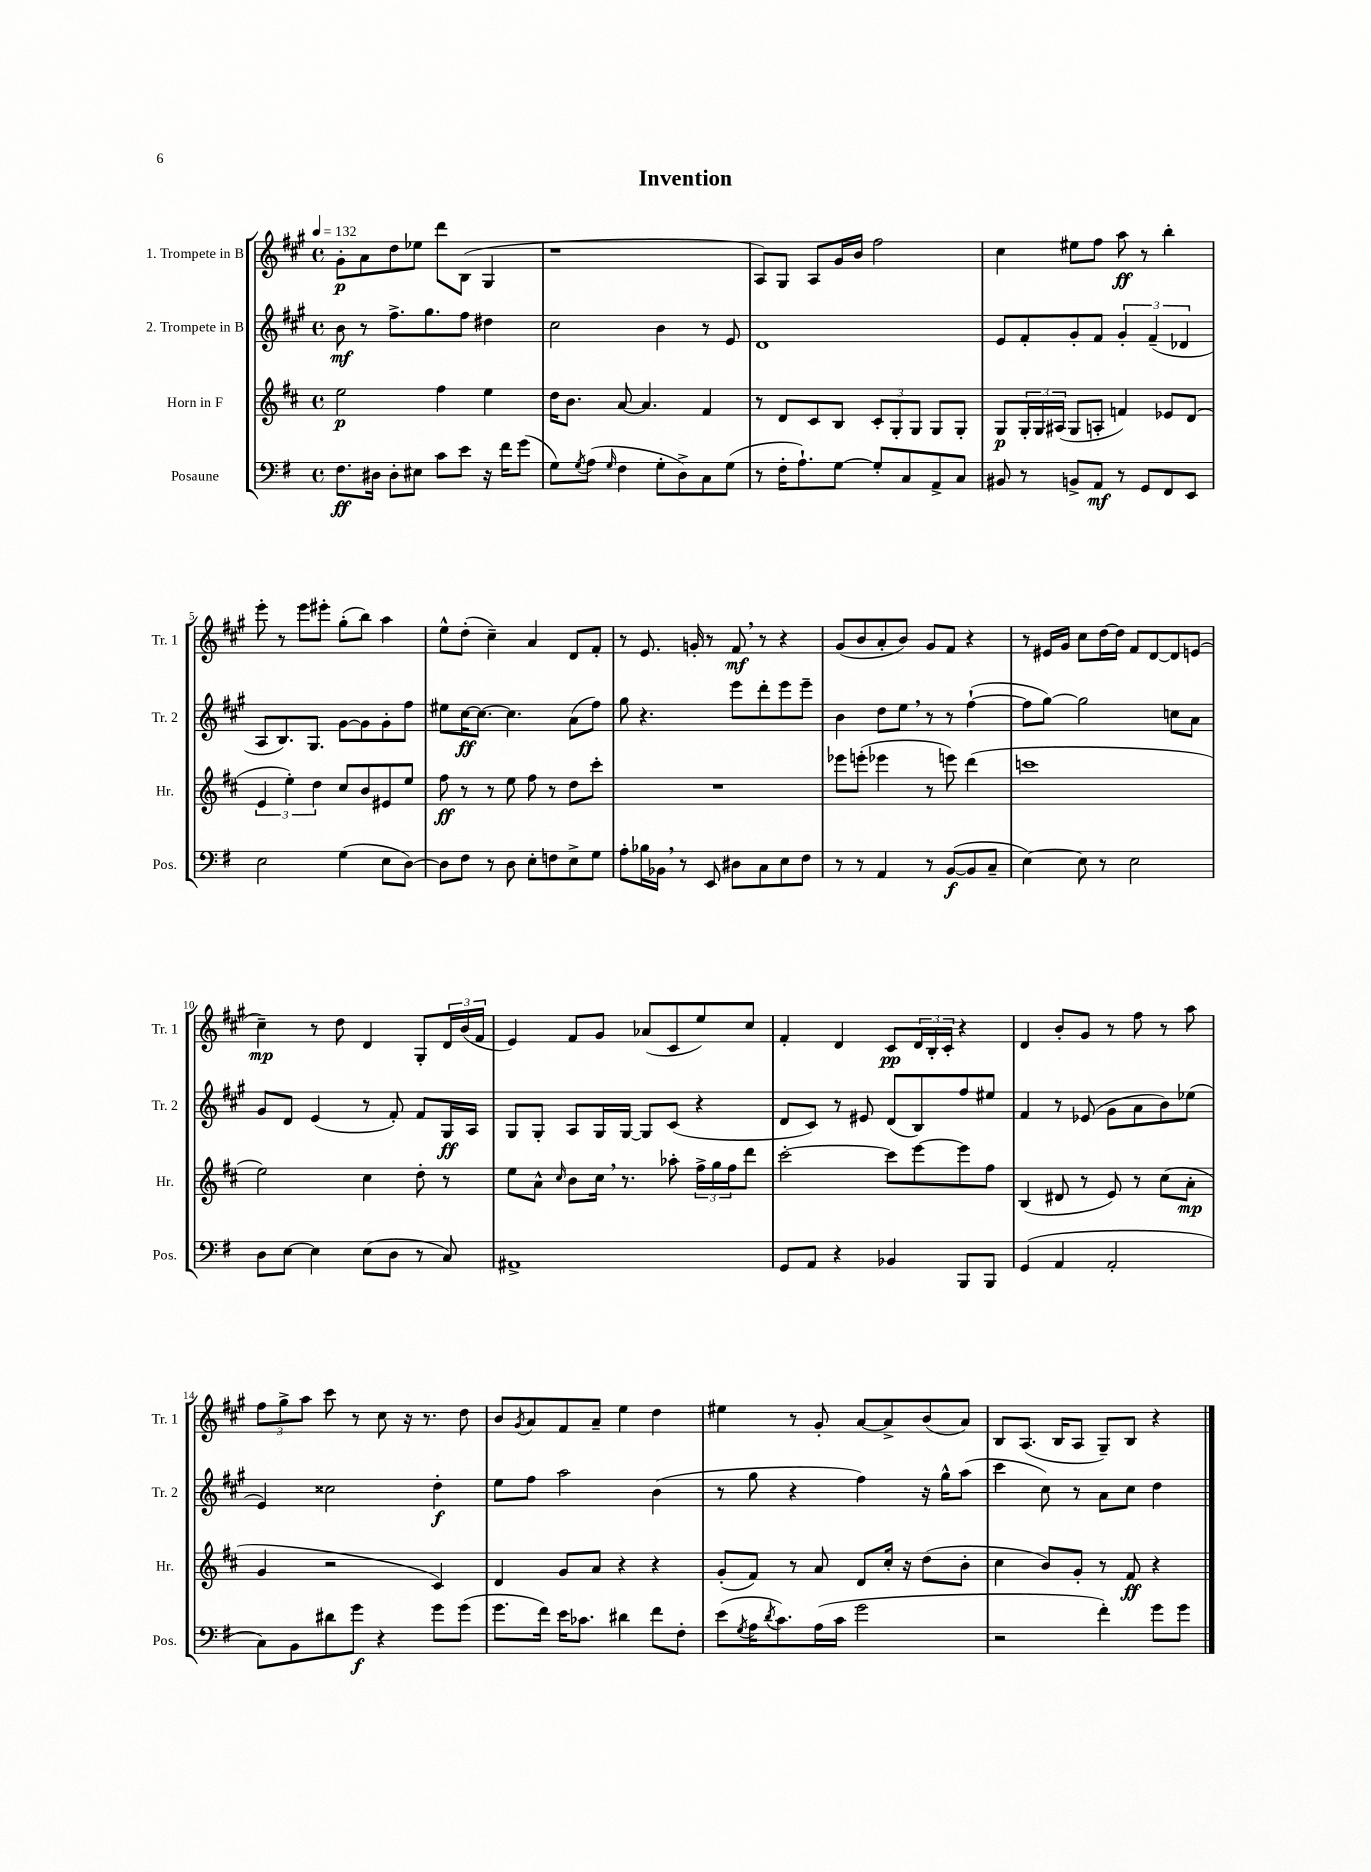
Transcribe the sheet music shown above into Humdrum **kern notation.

**kern	**kern	**kern	**kern
*staff4	*staff3	*staff2	*staff1
*clefF4	*clefG2	*clefG2	*clefG2
*k[f#]	*k[f#c#]	*k[f#c#g#]	*k[f#c#g#]
*M4/4	*M4/4	*M4/4	*M4/4
*met(c)	*met(c)	*met(c)	*met(c)
*MM132	*MM132	*MM132	*MM132
8.F#	2ee	8b	8g#'
.	.	8r	8a
16D#	.	.	.
8D#'	.	8.ff#^	8dd
8E#	.	.	8ee-
.	.	8.gg#	.
8c	4ff#	.	8ddd
8e	.	8ff#	(8B
16r	4ee	4dd#	4G#
16f#	.	.	.
(8g	.	.	.
=	=	=	=
8G)	16dd	2cc#	1r
.	8.b	.	.
8qG	.	.	.
(8A	.	.	.
16qqG	.	.	.
4F#	[8a	.	.
.	4.a]	.	.
8G'	.	4b	.
8D^)	.	.	.
8C	4f#	8r	.
(8G	.	8e	.
=	=	=	=
8r	8r	1d	8A)
16F#'	8d	.	8G#
8.A`)	.	.	.
.	8c#	.	8A
[8G	8B	.	16g#
.	.	.	16b
8G']	12c#'	.	2ff#
.	12G'	.	.
8C	.	.	.
.	12G	.	.
8AA^	8G	.	.
8C	8G'	.	.
=	=	=	=
8BB#	8G	8e	4cc#
8r	24G'	8f#'	.
.	24G	.	.
.	(24A#	.	.
8BB^	8G	8g#'	8ee#
8AA	8A'	8f#	8ff#
8r	4f)	6g#'	8aa
8GG	.	.	8r
.	.	(6f#~	.
8FF#	8e-	.	4bb'
.	.	6d-	.
8EE	(8d	.	.
=	=	=	=
2E	6e	8A	8eee'
.	.	8.B)	8r
.	6ee')	.	.
.	.	.	8eee
.	.	8.G#	.
.	6dd	.	.
.	.	.	8eee#'
(4G	8cc#	[8g#	(8gg#'
.	8b	8g#]	8bb)
8E	8e#	8g#'	4aa
[8D)	8ee	8ff#	.
=	=	=	=
8D]	8ff#	8ee#	8ee^^
8F#	8r	[16cc#	(8dd'
.	.	8.cc#_	.
8r	8r	.	4cc#~)
8D	8ee	4.cc#]	.
8E'	8ff#	.	4a
8F	8r	.	.
8E^	8dd	(8a	8d
8G	8ccc#'	8ff#)	8f#'
=	=	=	=
8A'	1r	8gg#	8r
16B-	.	4.r	8.e
16BB-	.	.	.
8r	.	.	.
.	.	.	16g'
8EE	.	.	8r
8D#	.	8eee	8f#
8C	.	8ddd'	8r
8E	.	8eee	4r
8F#	.	8eee~	.
=	=	=	=
8r	8eee-	4b	(8g#
8r	(8eee'	.	8b
4AA	4eee-	8dd	8a'
.	.	8ee	8b)
8r	8r	8r	8g#
([8BB	8eee)	8r	8f#
8BB]	(4ddd	([4ff#`	4r
8C~	.	.	.
=	=	=	=
[4E)	1ccc	8ff#]	8r
.	.	[8gg#)	16e#
.	.	.	16g#
8E]	.	2gg#]	8cc#
8r	.	.	[16dd
.	.	.	16dd]
2E	.	.	8f#
.	.	.	[8d
.	.	8cc	8d]
.	.	8a	(8e
=	=	=	=
8D	2ee)	8g#	4cc#~)
[8E	.	8d	.
4E]	.	(4e	8r
.	.	.	8dd
(8E	4cc#	8r	4d
8D	.	8f#')	.
8r	8dd'	8f#	8G#'
8C)	8r	16G#	24d
.	.	.	(24b
.	.	16A	.
.	.	.	24f#
=	=	=	=
1AA#^	8ee	8G#	4e)
.	8a^^	8G#'	.
.	16qqcc#	.	.
.	8b	8A	8f#
.	16cc#	16G#	8g#
.	8.r	[16G#	.
.	.	8G#]	(8a-
.	8aa-'	(8c#	8c#
.	24ff#^	4r	8ee)
.	24gg	.	.
.	24ff#	.	.
.	8ddd	.	8cc#
=	=	=	=
8GG	[2ccc#'	8d	4f#'
8AA	.	8c#)	.
4r	.	8r	4d
.	.	8e#	.
4BB-	8ccc#]	(8d	8c#
.	[8eee	8B)	24d
.	.	.	24B'
.	.	.	24c#'
8BBB	8eee]	8ff#	4r
8BBB	8ff#	8ee#	.
=	=	=	=
(4GG	(4B	4f#	4d
4AA	8d#	8r	8b'
.	8r	(8e-	8g#
2AA'	8e)	8g#	8r
.	8r	8a	8ff#
.	(8cc#	8b)	8r
.	8a'	(8ee-	8aa
=	=	=	=
8C)	4g	4e)	12ff#
.	.	.	12gg#^
8BB	.	.	.
.	.	.	12aa
8d#	2r	2cc##	8ccc#
8g	.	.	8r
4r	.	.	8cc#
.	.	.	16r
.	.	.	8.r
8g	4c#)	4dd'	.
(8g	.	.	8dd
=	=	=	=
8.g	4d	8ee	8b
.	.	.	8qg#
.	.	8ff#	8a
16f#)	.	.	.
16e	8g	2aa	8f#
8.c-	.	.	.
.	8a	.	8a~
4d#	4r	.	4ee
8f#	4r	(4b	4dd
8F#'	.	.	.
=	=	=	=
(8e	(8g'	8r	4ee#
8qG	.	.	.
16A	8f#)	8gg#	.
8qd	.	.	.
8.c)	.	.	.
.	8r	4r	8r
(16A	8a	.	8g#'
16c	.	.	.
2g	8d	4ff#)	[8a
.	16cc#'	.	8a^]
.	16r	.	.
.	(8dd	16r	(8b
.	.	16gg#^^	.
.	8b'	(8aa	8a)
=	=	=	=
2r	4cc#	4ccc#	8B
.	.	.	(8.A
.	8b)	8cc#)	.
.	.	.	16B
.	8g'	8r	8A
4f#')	8r	8a	8G#~)
.	8f#	8cc#	8B
8g	4r	4dd	4r
8g	.	.	.
==	==	==	==
*-	*-	*-	*-
